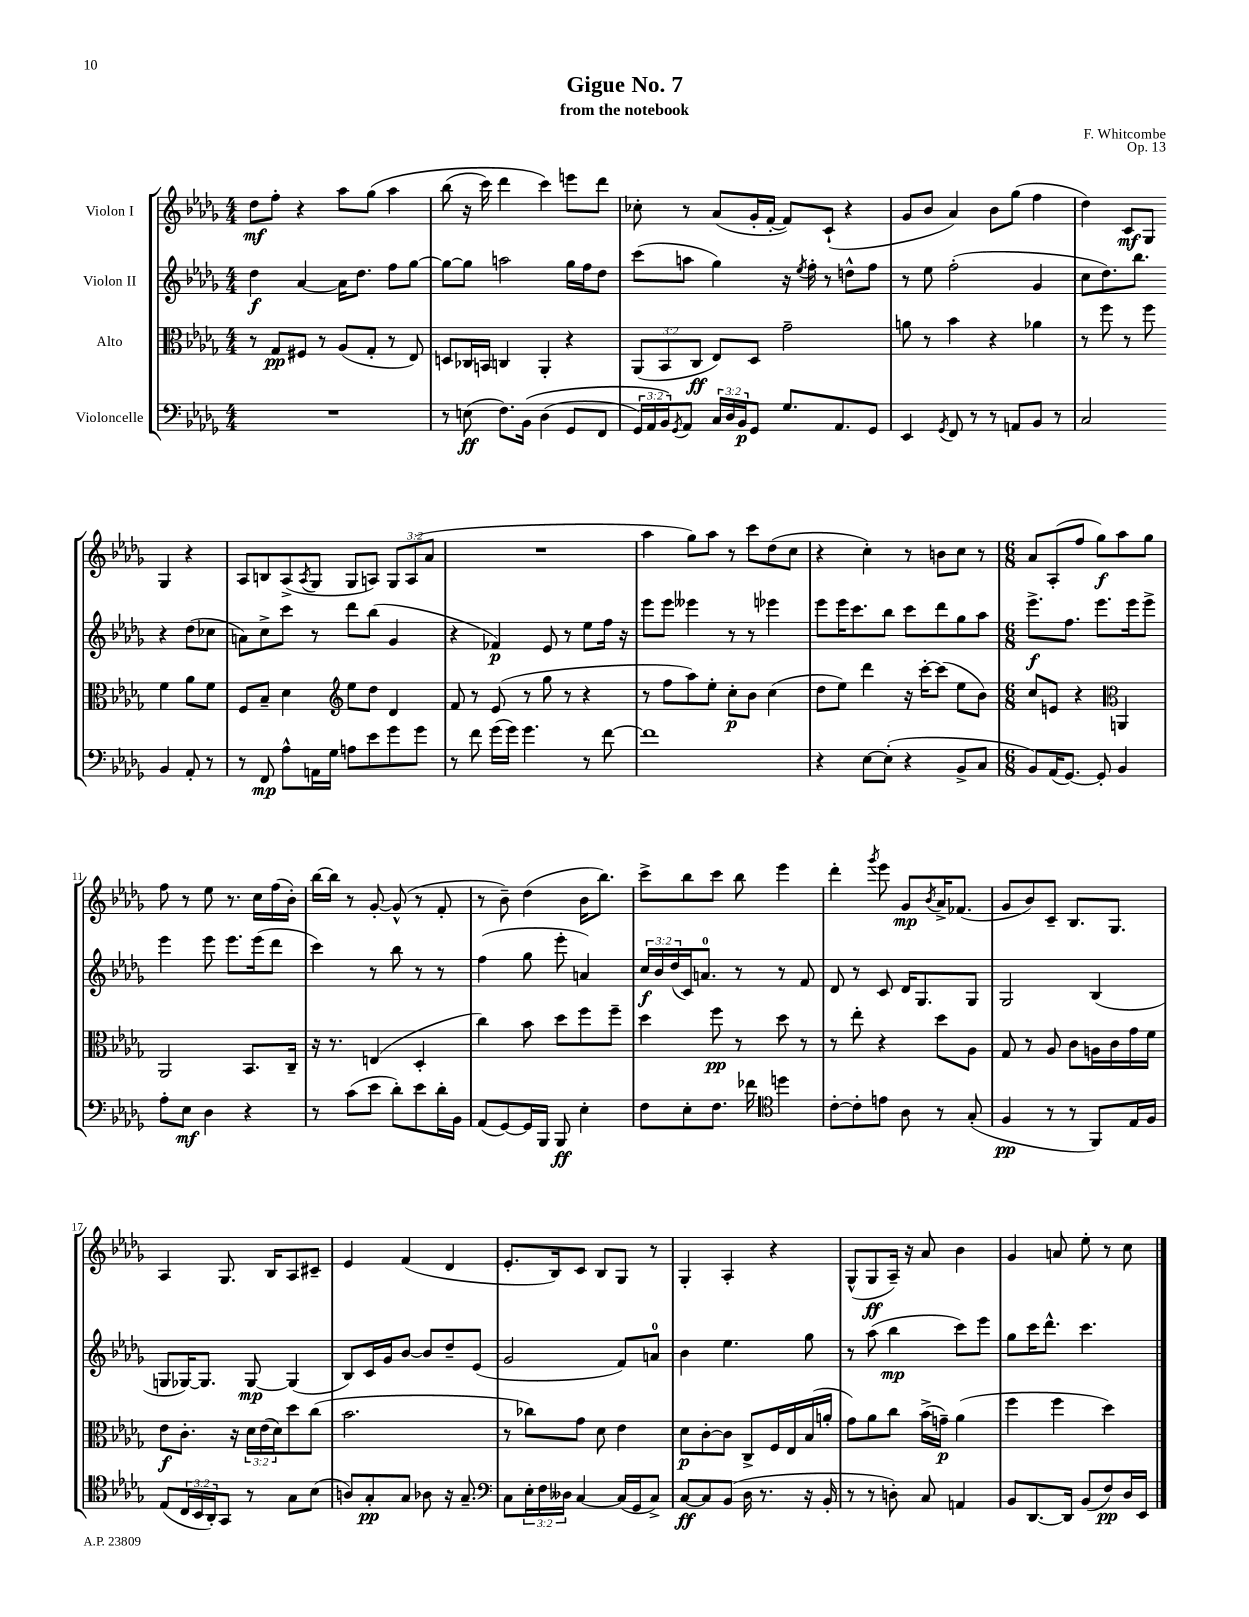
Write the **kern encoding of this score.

**kern	**kern	**kern	**kern
*staff4	*staff3	*staff2	*staff1
*clefF4	*clefC3	*clefG2	*clefG2
*k[b-e-a-d-g-]	*k[b-e-a-d-g-]	*k[b-e-a-d-g-]	*k[b-e-a-d-g-]
*M4/4	*M4/4	*M4/4	*M4/4
1r	8r	4dd-\	8dd-\L
.	8G-/L	.	8ff'\J
.	8F#/J	[4a-/	4r
.	8r	.	.
.	(8A-/L	16a-\]LK	8aa-\L
.	.	8.dd-\J	.
.	8G-'/J	.	&(8gg-\J
.	8r	8ff\L	4aa-\
.	8E-/)	[8gg-\J	.
=	=	=	=
8r	8D/L	8gg-\_L	(8bb-\
(8E\	16C-/L	8gg-\]J	16r
.	16BB/JJ	.	16ccc\)
8.F\L)	4C/	2aa\	4ddd-\
&(16BB-\Jk	.	.	.
(4D-\	4AA-'/	.	4ccc\&)
8GG-/L	4r	16gg-\LL	8eee\L
.	.	16ff\J	.
8FF/J	.	8dd-\J	8ddd-\J
=	=	=	=
24GG-/LL)	(12AA-/L	(8ccc\L	8cc-'\
24AA-/	.	.	.
24BB-/J&)	12BB-/	.	.
8qGG-/	.	.	.
8AA-/J	.	8aa\J	8r
.	12C/J	.	.
24C/LL	8E-/L)	4gg-\)	(8a-/L
24D-/	.	.	.
24BB-/J	.	.	.
8GG-/J	8D-/J	.	16g-'/L
.	.	.	[16f'/JJ
8.G-/L	2g-~\	16r	8f/]L)
.	.	8qee-/	.
.	.	16ff'\	.
.	.	8r	(8c`/J
8.AA-/	.	.	.
.	.	8dd^^\L	4r
8GG-/J	.	8ff\J	.
=	=	=	=
4EE-/	8a\	8r	8g-/L
.	8r	8ee-\	8b-/J
8qGG-/	.	.	.
8FF/	4b-\	(2ff'\	4a-/)
8r	.	.	.
8r	4r	.	8b-\L
8AA/L	.	.	(8gg-\J
8BB-/J	4a-\	4g-/	4ff\
8r	.	.	.
=	=	=	=
2C/	8r	8cc\L	4dd-\)
.	8ff\	8.dd-\)	.
.	8r	.	8c/L
.	.	8.bb-\J	.
.	8ff\	.	8G-/J
4BB-/	4f\	4r	4G-/
8AA-'/	8a-\L	(8dd-\L	4r
8r	8f\J	8cc-\J	.
=	=	=	=
8r	8F/L	8a\L)	8A-/L
8FF/	8B-~/J	8cc^\	8B/
8A-^^\L	4d-\	8ccc\J	(8A-^/
.	.	.	8qA-/
16AA\L	.	8r	8G-/J
16G-\JJ	.	.	.
*	*clefG2	*	*
8A\L	8ee-\L	8ddd-\L	8G-/L
8e-\	8dd-\J	(8bb-\J	8A/J)
8g-\	4d-/	4g-/	12G-/L
.	.	.	(12A/
8g-\J	.	.	.
.	.	.	12a-/J
=	=	=	=
8r	8f/	4r	1r
8f\	8r	.	.
(16g-\LL	(8e-/	4f-/)	.
16g-\JJ)	.	.	.
4.g-\	8r	.	.
.	8gg-\	8e-/	.
.	8r	8r	.
8r	4r	8ee-\L	.
[8f\	.	16ff\Jk	.
.	.	16r	.
=	=	=	=
1f]	8r	8eee-\L	4aa-\
.	8ff\L	8eee-\J	.
.	8aa-\)	4eee--\	8gg-\L)
.	8ee-'\J	.	8aa-\J
.	8cc'\L	8r	8r
.	8b-\J	8r	8ccc\L
.	(4cc\	4eee-\	(8dd-\
.	.	.	8cc\J
=	=	=	=
4r	8dd-\L	8eee-\L	4r
.	8ee-\J)	16eee-\K	.
.	.	8.ccc\	.
[8E-\L	4ddd-\	.	4cc'\)
(8E-'\]J	.	8bb-\J	.
4r	16r	8ccc\L	8r
.	[16ccc'\LK	.	.
.	(8ccc\]J	8ddd-\	8b\L
8BB-^/L	8ee-\L	8gg-\	8cc\J
8C/J	8b-\J)	8aa-\J	8r
=	=	=	=
*M6/8	*M6/8	*M6/8	*M6/8
8BB-/L)	8cc/L	8.eee-^\L	8a-/L
(16AA-/K	8e/J	.	(8A-'/
[8.GG-/J)	.	8.ff\J	.
.	4r	.	8ff/J
8GG-'/]	.	8.eee-\L	8gg-\L)
*	*clefC3	*	*
4BB-/	4AA/	.	8aa-\
.	.	16eee-\k	.
.	.	8eee-^\J	8gg-\J
=	=	=	=
8A-'\L	2AA-/	4eee-\	8ff\
8E-\J	.	.	8r
4D-\	.	8eee-\	8ee-\
.	.	8.eee-\L	8.r
4r	8.BB-/L	.	.
.	.	(16eee-\k	16cc\LL
.	.	8ddd-\J	(16ff\
.	16C~/Jk	.	16b-'\JJ)
=	=	=	=
8r	16r	4ccc\)	[16bb-\LL
.	8.r	.	16bb-\]JJ
(8c\L	.	.	8r
8e-\J	(4E/	8r	[8g-'/
8d-'\L)	.	8bb-\	(8g-^^/]
8e-\	4D-'/	8r	8r
16d-'\L	.	8r	8f'/
16BB-\JJ	.	.	.
=	=	=	=
(8AA-/L	4cc\)	(4ff\	8r
[8GG-/)	.	.	8b-~\)
16GG-/]L	8b-\	8gg-\	(4dd-\
16BBB-/JJ	.	.	.
8BBB-/	8dd-\L	8eee-'\	.
4E-'\	8ff\	4a/)	16b-\LK
.	.	.	8.bb-\J)
.	8ff~\J	.	.
=	=	=	=
8F\L	4dd-\	24cc/LL	8ccc^\L
.	.	24b-/	.
.	.	(24dd-/	.
8E-'\	.	16c/J)	8bb-\
.	.	8.a/J	.
8.F\J	8ff\	.	8ccc\J
.	8r	8r	8bb-\
16f-\	.	.	.
*clefC4	*	*	*
4dd\	8dd-\	8r	4eee-\
.	8r	8f/	.
=	=	=	=
[8c'\L	8r	8d-/	4ddd-'\
8c'\]	8ee-'\	8r	.
.	.	.	8qggg-/
8e\J	4r	8c/	8eee-\
8A-\	.	16d-/LK	8g-/L
.	.	8.G-/	.
.	.	.	8qb-/
8r	8dd-\L	.	16a-^/K
.	.	.	(8.f-/J
(8G-'/	8A-\J	8G-/J	.
=	=	=	=
4F/	8G-/	2G-/	8g-/L
.	8r	.	8b-/)
8r	8A-/	.	8c~/J
8r	8c\L	.	8.B-/L
8FF/L)	16A\L	(4B-/	.
.	16c\	.	8.G-/J
16E-/L	16g-\	.	.
16F/JJ	16f\JJ	.	.
=	=	=	=
(8E-/L	8e-\L	8G/L	4A-/
24C/L	8.c'\J	[16G-/K)	.
24BB-/	.	.	.
.	.	8.G-/]J	.
24AA-'/J)	.	.	.
8GG-/J	.	.	8.G-/
.	16r	.	.
8r	24d-\LL	[8G-/	.
.	(24e-\	.	.
.	.	.	16B-/LK
.	24d-\J)	.	.
8G-\L	8dd-\	(4G-/]	8A-/
(8B-\J	(8cc\J	.	8c#~/J
=	=	=	=
8A/L)	2.b-\	8B-/L)	4e-/
8G-'/	.	16c/L	.
.	.	16g-/J	.
8G-/J	.	[8b-/J	(4f/
8A-\	.	8b-/]L	.
16r	.	8dd-~/	4d-/
8.G-~/	.	.	.
.	.	(8e-/J	.
=	=	=	=
*clefF4	*	*	*
8C\L	8r	2g-/	8.e-'/L
24E-'\L	8cc-\L)	.	.
24F\	.	.	.
.	.	.	16B-/k)
24D--\JJ	.	.	.
[4C/	8g-\J	.	8c/J
.	8d-\	.	8B-/L
(16C/]LL	4e-\	8f/L)	8G-/J
16GG-/J	.	.	.
8C^/J)	.	8a/J	8r
=	=	=	=
[8C/L	8d-\L	4b-\	4G-'/
8C/]	[8c'\	.	.
(8BB-/J	8c\]J	4.ee-\	4A-'/
16D-\	8C^/L	.	.
8.r	.	.	.
.	16F/L	.	4r
.	16E-/	.	.
16r	(16B-/	8gg-\	.
16BB-'/	16a'/JJ	.	.
=	=	=	=
8r	8g-\L)	8r	(8G-^^/L
8r	8a-\	(8aa-\	8G-/
8D'\)	8cc\J	4bb-\	16A-~/Jk)
.	.	.	16r
8C/	(16b-^\LL	.	8a-/
.	16g~\JJ)	.	.
4AA/	(4a-\	8ccc\L)	4b-\
.	.	8eee-\J	.
=	=	=	=
8BB-/L	4ff\	8gg-\L	4g-/
[8.DD-/	.	16ccc\K	.
.	.	8.ddd-^^\J	.
.	4ff\	.	8a/
16DD-/]Jk	.	.	.
(8BB-/L	.	4.ccc\	8ee-'\
8F/)	4dd-\)	.	8r
16D-/L	.	.	8cc\
16EE-/JJ	.	.	.
==	==	==	==
*-	*-	*-	*-
